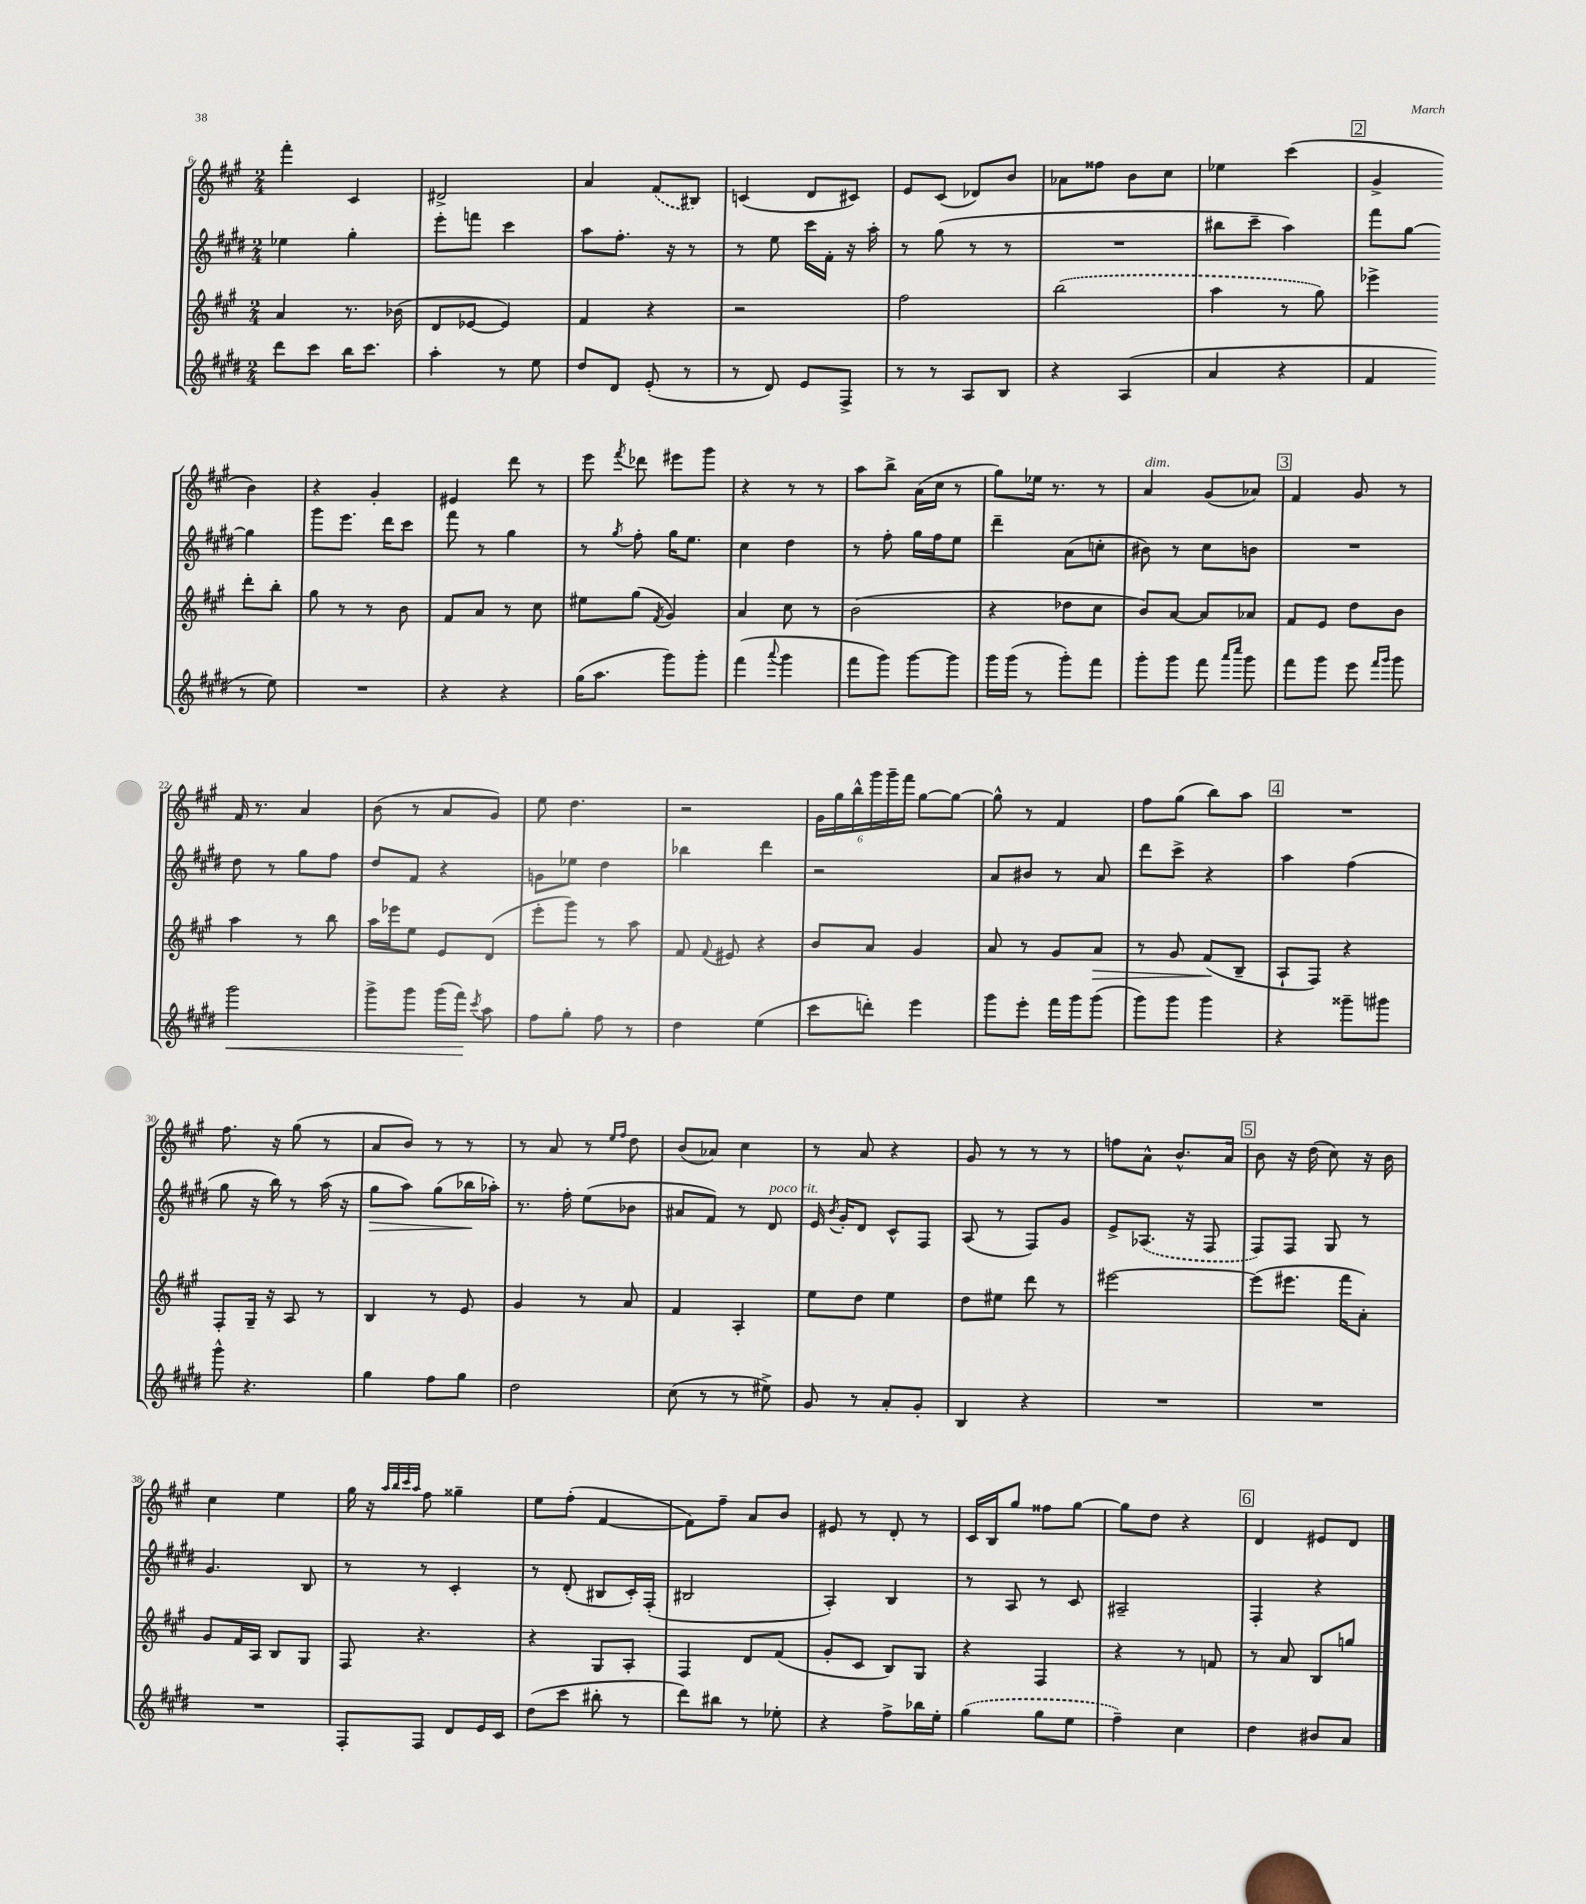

**kern	**kern	**kern	**kern
*staff4	*staff3	*staff2	*staff1
*clefG2	*clefG2	*clefG2	*clefG2
*k[f#c#g#d#]	*k[f#c#g#]	*k[f#c#g#d#]	*k[f#c#g#]
*M2/4	*M2/4	*M2/4	*M2/4
8ddd#	4a	4ee-	4fff#'
8ccc#	.	.	.
16bb	8.r	4gg#'	4c#
8.ccc#	.	.	.
.	(16b-	.	.
=	=	=	=
4aa'	8d	8eee'	2d#^
.	[8e-	8fff	.
8r	4e-])	4ccc#	.
8ee	.	.	.
=	=	=	=
8dd#	4f#	8aa	4a
8d#	.	8.ff#'	.
(8e'	4r	.	(8f#
.	.	16r	.
8r	.	8r	8B#)
=	=	=	=
8r	2r	8r	(4c
8d#)	.	8ee	.
8e	.	16ccc#	8d
.	.	16f#'	.
8F#^	.	16r	8c#)
.	.	16aa'	.
=	=	=	=
8r	2ff#	8r	8e
8r	.	(8gg#	(8c#
8A	.	8r	8d-)
8B	.	8r	8b
=	=	=	=
4r	(2bb	2r	8a-
.	.	.	8ff##
(4A	.	.	8b
.	.	.	8cc#
=	=	=	=
4a	4aa	8bb#	4ee-
.	.	8ccc#~	.
4r	8r	4aa)	(4ccc#
.	8gg#)	.	.
=	=	=	=
4f#	4eee-^	8fff#	4g#^
.	.	[8gg#	.
8r	8ddd'	4gg#]	4b)
8ee)	8bb'	.	.
=	=	=	=
2r	8gg#	8ggg#	4r
.	8r	8.eee	.
.	8r	.	4g#'
.	.	16ddd#	.
.	8b	8ccc#	.
=	=	=	=
4r	8f#	8fff#	4e#
.	8a	8r	.
4r	8r	4gg#	8ddd
.	8cc#	.	8r
=	=	=	=
(16gg#	8ee#	8r	8eee
8.aa	.	.	.
.	.	8qgg#	8qfff#
.	(8gg#	8ff#'	8ddd-
.	8qf#	.	.
8ggg#)	4g#)	16gg#	8eee#
.	.	8.ee	.
8ggg#'	.	.	8ggg#
=	=	=	=
(4fff#	4a	4cc#	4r
8qqaaa	.	.	.
4ggg#	8cc#	4dd#	8r
.	8r	.	8r
=	=	=	=
8fff#	(2b	8r	8aa
8ggg#)	.	8ff#'	8bb^
[8ggg#	.	16gg#	(16a
.	.	16ff#	16cc#
8ggg#]	.	8ee	8r
=	=	=	=
16ggg#	4r	4ddd#~	8gg#)
(16ggg#	.	.	.
8r	.	.	16ee-
.	.	.	8.r
8ggg#')	8dd-	(8a	.
8fff#	8cc#	8cc'	8r
=	=	=	=
8ggg#'	8b)	8b#)	4a
8ggg#	[8a	8r	.
8fff#	8a]	8cc#	(8g#
16qqaaa	.	.	.
16qqcccc#	.	.	.
8ggg#	8a-	8b	8a-)
=	=	=	=
8fff#	8f#	2r	4f#
8ggg#	8e	.	.
8eee	8dd	.	8g#
16qqfff#	.	.	.
16qqggg#	.	.	.
8ggg#	8b	.	8r
=	=	=	=
2ggg#	4aa	8dd#	16f#
.	.	.	8.r
.	.	8r	.
.	8r	8gg#	4a
.	8bb	8ff#	.
=	=	=	=
8ggg#^	16aa	8dd#	(8b
.	16eee-	.	.
8ggg#	8ee	8f#	8r
(16ggg#	8e	4r	8a
16fff#)	.	.	.
8qccc#	.	.	.
8aa	(8d	.	8g#)
=	=	=	=
8ff#	8eee'	8g	8ee
8gg#'	8ggg#)	8ee-	4.dd
8ff#	8r	4dd#	.
8r	8aa	.	.
=	=	=	=
4dd#	8f#	4bb-	2r
.	8qqf#	.	.
.	8e#	.	.
(4ee	4r	4ddd#	.
=	=	=	=
8ccc#	8b	2r	24g#
.	.	.	24gg#
.	.	.	24bb^^
8ddd')	8a	.	24ggg#
.	.	.	24ggg#~
.	.	.	24fff#
4eee	4g#	.	[8gg#
.	.	.	8gg#_
=	=	=	=
8ggg#	8a	8a	8gg#^^]
8eee'	8r	8b#	8r
16fff#	8g#	8r	4f#
16ggg#	.	.	.
(8ggg#	8a	8a	.
=	=	=	=
8ggg#)	8r	8ddd#	8ff#
8ggg#	8g#	8ccc#^	(8gg#
4ggg#	(8f#	4r	8bb)
.	8B~	.	8aa
=	=	=	=
4r	8A`	4aa	2r
.	8F#)	.	.
8ggg##~	4r	(4ff#	.
8ggg#	.	.	.
=	=	=	=
8ggg#^^	8F#'	8gg#	8.ff#
4.r	16G#~	16r	.
.	16r	16bb)	16r
.	8A	8r	(8gg#
.	8r	(16aa	8r
.	.	16r	.
=	=	=	=
4gg#	4B	8gg#	8a
.	.	8aa)	8b)
8ff#	8r	(8gg#	8r
8gg#	8e	16bb-	8r
.	.	16aa-')	.
=	=	=	=
2dd#	4g#	8.r	8r
.	.	.	8a
.	.	16ff#'	.
.	8r	(8ee	8r
.	.	.	16qqee
.	.	.	16qqff#
.	8a	8b-	8dd
=	=	=	=
(8cc#	4f#	8a#	(8b
8r	.	8f#)	8a-)
8r	4A'	8r	4cc#
8ee#^)	.	8d#	.
=	=	=	=
8g#	8ee	16e	8r
.	.	8qb	.
.	.	16g#'	.
8r	8dd	8d#	8a
8a'	4ee	8c#^^	4r
8g#'	.	8F#	.
=	=	=	=
4B	8dd	(8A	8g#
.	8ee#	8r	8r
4r	8ddd	8F#)	8r
.	8r	8g#	8r
=	=	=	=
2r	[2eee#	8e^	8ff
.	.	(8.A-	8a^^
.	.	.	8.b^^
.	.	16r	.
.	.	8F#	.
.	.	.	16a
=	=	=	=
2r	(8eee#]	8F#)	8b
.	8.eee#	8F#	16r
.	.	.	(16dd
.	.	8G#	8cc#)
.	16fff#	.	.
.	8a')	8r	16r
.	.	.	16b
=	=	=	=
2r	8g#	4.g#	4cc#
.	16f#	.	.
.	16A	.	.
.	8B	.	4ee
.	8G#	8B	.
=	=	=	=
8F#'	8F#	8r	16gg#
.	.	.	16r
.	.	.	32qqaa
.	.	.	32qqbb
.	.	.	32qqccc#
.	.	.	32qqaa
8F#	4.r	8r	8ff#
8d#	.	4c#'	4gg##~
16e	.	.	.
16c#	.	.	.
=	=	=	=
(8dd#	4r	8r	8ee
8ccc#	.	(8d#'	(8ff#'
8bb#'	8G#	8B#	[4f#
8r	8A'	16c#')	.
.	.	(16F#'	.
=	=	=	=
8ddd#)	4F#	2B#	8f#])
8bb#	.	.	8ff#~
8r	8d	.	8a
8ee-'	(8f#	.	8b
=	=	=	=
4r	8g#'	4A')	8e#
.	8c#	.	8r
8ff#^	8B)	4B	8d'
16bb-	8G#	.	8r
16ee'	.	.	.
=	=	=	=
(4gg#	4r	8r	16c#
.	.	.	16B
.	.	8A	8gg#
8gg#	4F#	8r	8ff##
8ee	.	8c#	[8gg#
=	=	=	=
4ff#~)	4r	2A#~	8gg#]
.	.	.	8dd
4cc#	8r	.	4r
.	8f	.	.
=	=	=	=
4dd#	8r	4F#'	4d
.	8a	.	.
8b#	8B	4r	8e#
8a	8gg	.	8d
==	==	==	==
*-	*-	*-	*-
